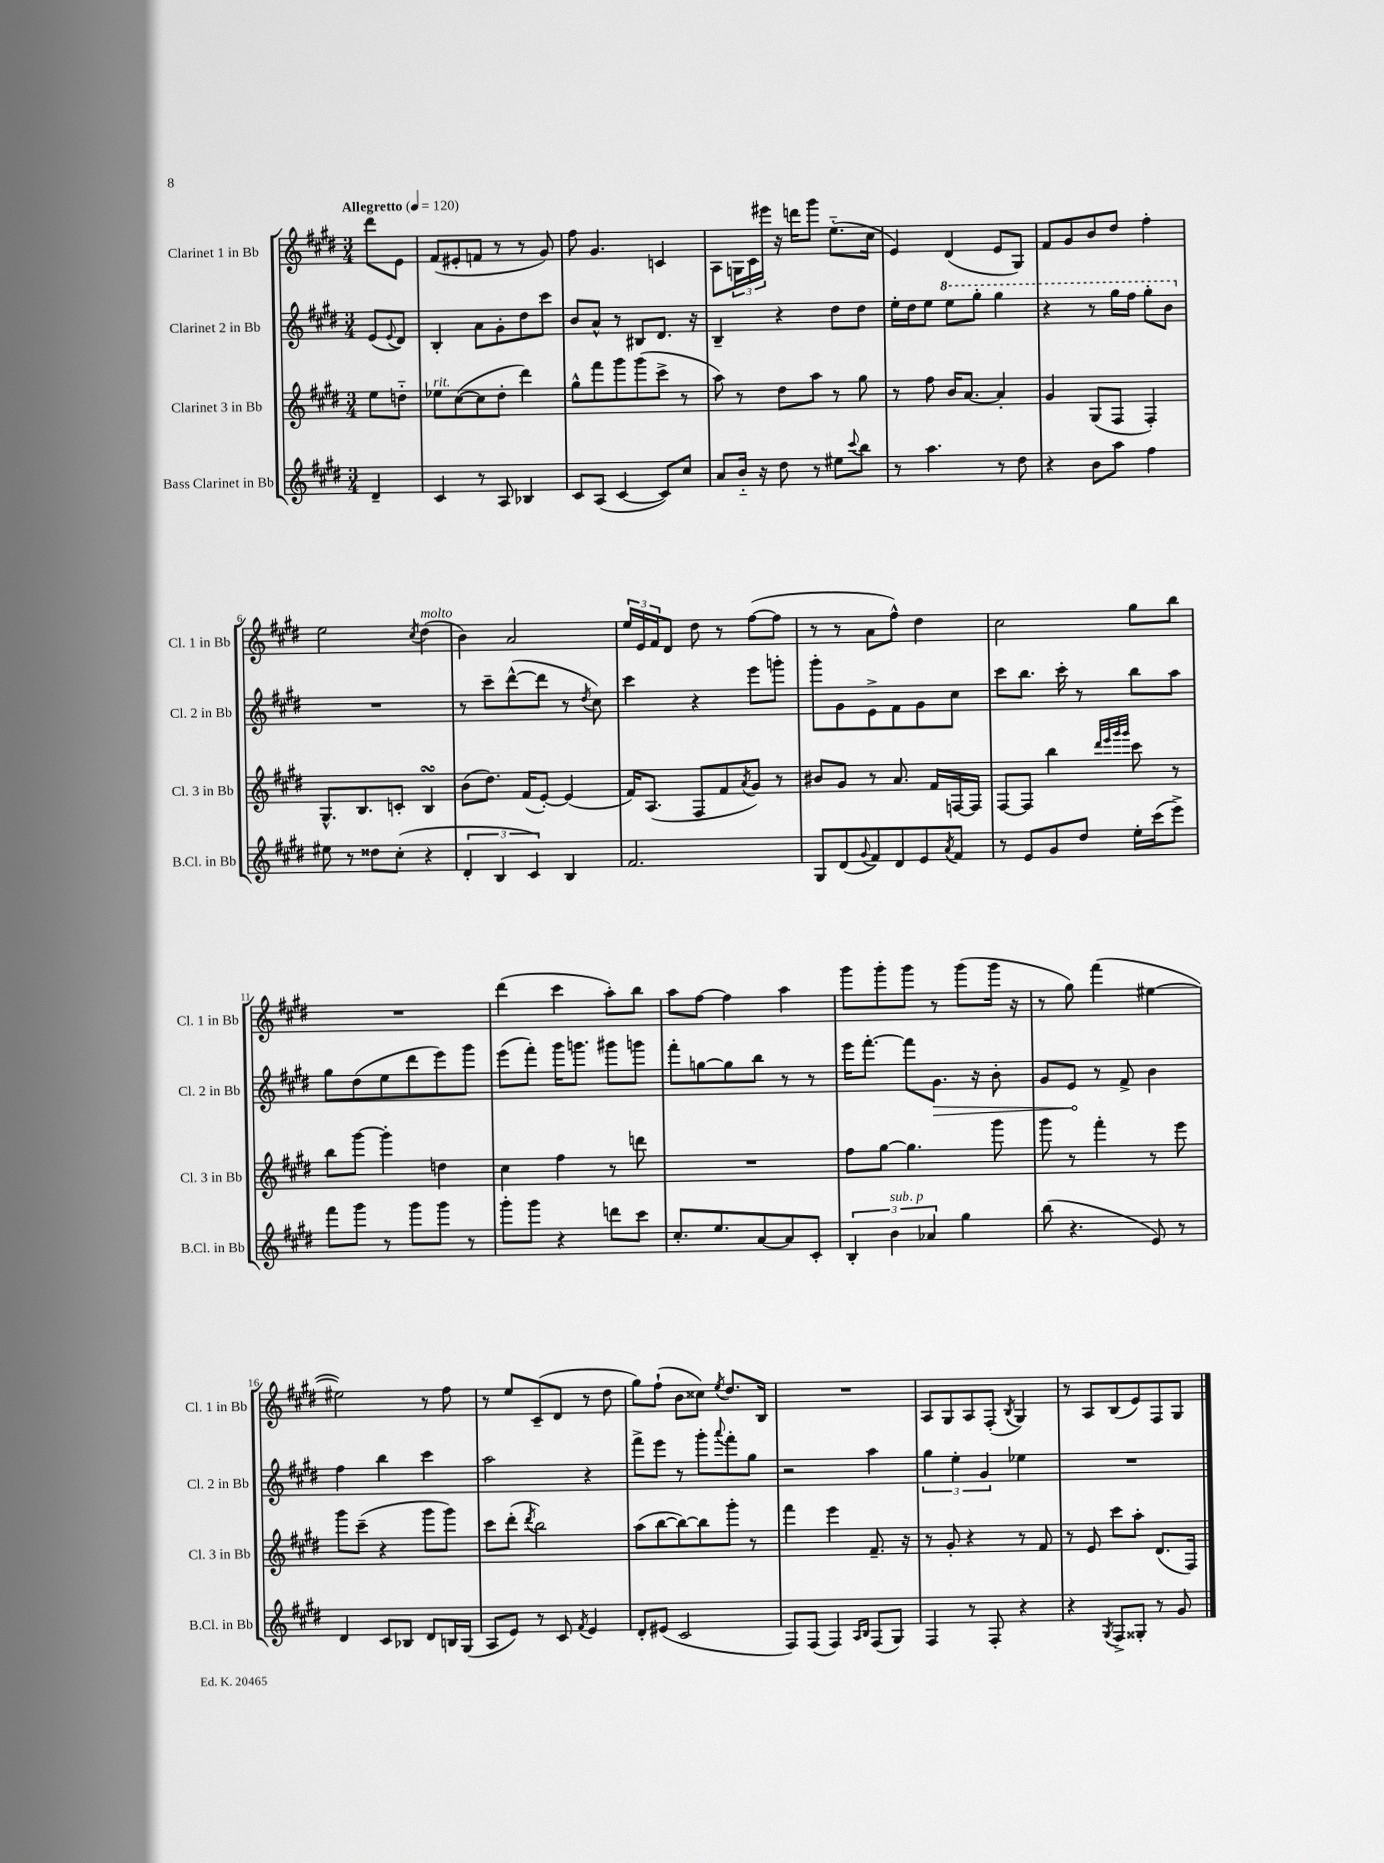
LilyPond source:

<<
\new StaffGroup <<
\new Staff = "s0" \with { instrumentName = "Clarinet 1 in Bb" shortInstrumentName = "Cl. 1 in Bb" } {
    \clef treble \key e \major \numericTimeSignature \time 3/4 \partial 4 \tempo "Allegretto" 4 = 120
    dis'''8 e'8 |
    fis'8( eis'8-. f'8 r8 r8 gis'8) |
    fis''8 gis'4. c'4 |
    a8 \tuplet 3/2 { g16 cis'16 eis'''16 } r16 d'''16 gis'''8 e''8.-_( cis''16 |
    e'4) dis'4( e'8 gis8) |
    fis'8 gis'8 b'8 dis''8 fis''4-. |
    e''2 \acciaccatura { cis''8 } dis''4^\markup { \italic "molto" }( |
    b'4) a'2 |
    \tuplet 3/2 { e''16 e'16 fis'16 } dis'8 dis''8 r8 fis''8~( fis''8 |
    r8 r8 a'8 fis''8-^) dis''4 |
    cis''2 gis''8 b''8 |
    R2. |
    dis'''4( cis'''4 a''8-.) b''8 |
    a''8 fis''8~ fis''4 a''4 |
    gis'''8 gis'''8-. gis'''8 r8 gis'''8( gis'''16 r16 |
    r8 gis''8) fis'''4( eis''4~ |
    eis''2) r8 fis''8 |
    r8 e''8 cis'8--( dis'8 r8 dis''8 |
    gis''8) fis''8-!( b'8 cisis''8) \acciaccatura { e''8 } dis''8. b16 |
    R2. |
    a8 gis8 a8 fis8-.( \acciaccatura { b8 } gis4) |
    r8 a8 b8( e'8) fis8 gis8 \bar "|." |
}
\new Staff = "s1" \with { instrumentName = "Clarinet 2 in Bb" shortInstrumentName = "Cl. 2 in Bb" } {
    \clef treble \key e \major \numericTimeSignature \time 3/4 \partial 4
    e'8( \appoggiatura { e'8 } dis'8) |
    b4-. a'8 gis'8-. dis''8 cis'''8 |
    b'8 a'8-^ r8 bis8 dis'8. r16 |
    b4-- r4 dis''8 dis''8 |
    e''16-. dis''16 e''8 \ottava #1 e'''8 gis'''8-. gis'''4 |
    r4 r8 gis'''16 fis'''16 gis'''8-. b''8 \ottava #0 |
    R2. |
    r8 cis'''8-- dis'''8~-^( dis'''8 r8 \acciaccatura { dis''8 } cis''8) |
    cis'''4 r4 e'''8 g'''8-. |
    gis'''8-. gis'8 e'8-> fis'8 gis'8 cis''8 |
    cis'''8 b''8. cis'''16-. r8 b''8 a''8 |
    gis''8 dis''8( e''8 dis'''8 e'''8) gis'''8 |
    e'''8( fis'''8-.) gis'''16 g'''8. gis'''8 g'''8 |
    fis'''8-. g''8~ g''8 b''8 r8 r8 |
    e'''16 fis'''8.~-. fis'''8 \once \override Hairpin.circled-tip = ##t gis'8.\> r16 b'8-. |
    gis'8 e'8\! r8 fis'8-> b'4 |
    fis''4 b''4 cis'''4 |
    a''2 r4 |
    fis'''8-> e'''8 r8 gis'''8-. \appoggiatura { a'''8 } fis'''8-. gis''8 |
    r2 a''4 |
    \tuplet 3/2 { gis''4 e''4-. gis'4 } ees''4 |
    R2. \bar "|." |
}
\new Staff = "s2" \with { instrumentName = "Clarinet 3 in Bb" shortInstrumentName = "Cl. 3 in Bb" } {
    \clef treble \key e \major \numericTimeSignature \time 3/4 \partial 4
    e''8 d''8-_ |
    ees''8^\markup { \italic "rit." } cis''8~( cis''8 dis''8-. dis'''4) |
    gis''8-^ fis'''8 gis'''8 gis'''8( cis'''8-> r8 |
    a''8) r8 dis''8 a''8 r8 gis''8 |
    r8 fis''8 b'16 a'8.~ a'4-. |
    gis'4 gis8( fis8 fis4-.) |
    gis8.-^ b8. c'8-. b4\turn |
    b'8( dis''8.) fis'16( e'8~-.) e'4( |
    fis'16) a8.( fis8 fis'8 \acciaccatura { a'8 } gis'8) r8 |
    bis'8 gis'8 r8 a'8. fis'16 f16~ f16 |
    fis8~ fis8 b''4 \grace { dis'''32 e'''32 gis'''32 gis'''32 } cis'''8 r8 |
    b''8 gis'''8~ gis'''4-. d''4 |
    cis''4 fis''4 r8 d'''8 |
    R2. |
    fis''8 gis''8~ gis''4. gis'''8 |
    gis'''8 r8 fis'''4-. r8 e'''8 |
    gis'''8 cis'''8--( r4 gis'''8 gis'''8) |
    cis'''8 dis'''8-.( \acciaccatura { dis'''8 } b''2) |
    a''8( b''8~ b''8~) b''8 gis'''8-. r8 |
    fis'''4 e'''4 fis'8.-- r16 |
    r8 gis'8-. r4 r8 fis'8 |
    r8 e'8 cis'''8 a''8-. dis'8.( fis16) \bar "|." |
}
\new Staff = "s3" \with { instrumentName = "Bass Clarinet in Bb" shortInstrumentName = "B.Cl. in Bb" } {
    \clef treble \key e \major \numericTimeSignature \time 3/4 \partial 4
    dis'4-- |
    cis'4 r8 a8 bes4 |
    cis'8 a8( cis'4~ cis'8) cis''8 |
    a'8 b'16-_ r16 dis''8 r8 eis''8 \appoggiatura { cis'''8 } b''8 |
    r8 a''4. r8 dis''8 |
    r4 b'8 a''8 fis''4 |
    eis''8 r8 disis''8 cis''8-.( r4 |
    \tuplet 3/2 { dis'4-. b4 cis'4) } b4 |
    fis'2. |
    gis8 dis'8( \appoggiatura { gis'8 } fis'8) dis'8 e'8 \acciaccatura { a'8 } fis'8 |
    r8 e'8 gis'8 dis''8 e''16-. cis'''16( e'''8->) |
    fis'''8 gis'''8 r8 gis'''8 gis'''8 r8 |
    gis'''8-. gis'''8 r4 d'''8 cis'''8 |
    cis''8.-. e''8. a'8~ a'8 cis'8-. |
    \tuplet 3/2 { b4-. b'4^\markup { \italic "sub. p" } aes'4 } gis''4 |
    b''8( r4. e'8) r8 |
    dis'4 cis'8 bes8 dis'8 b16 gis16( |
    a8 e'8) r8 cis'8 \acciaccatura { fis'8 } e'4 |
    dis'8-. eis'8( cis'2 |
    fis8) fis8( fis4) \grace { a16 b16 } fis8( gis8) |
    fis4 r8 fis8-. r4 |
    r4 \acciaccatura { gis8 } fis8-> gisis8-. r8 gis'8 \bar "|." |
}
>>
>>
